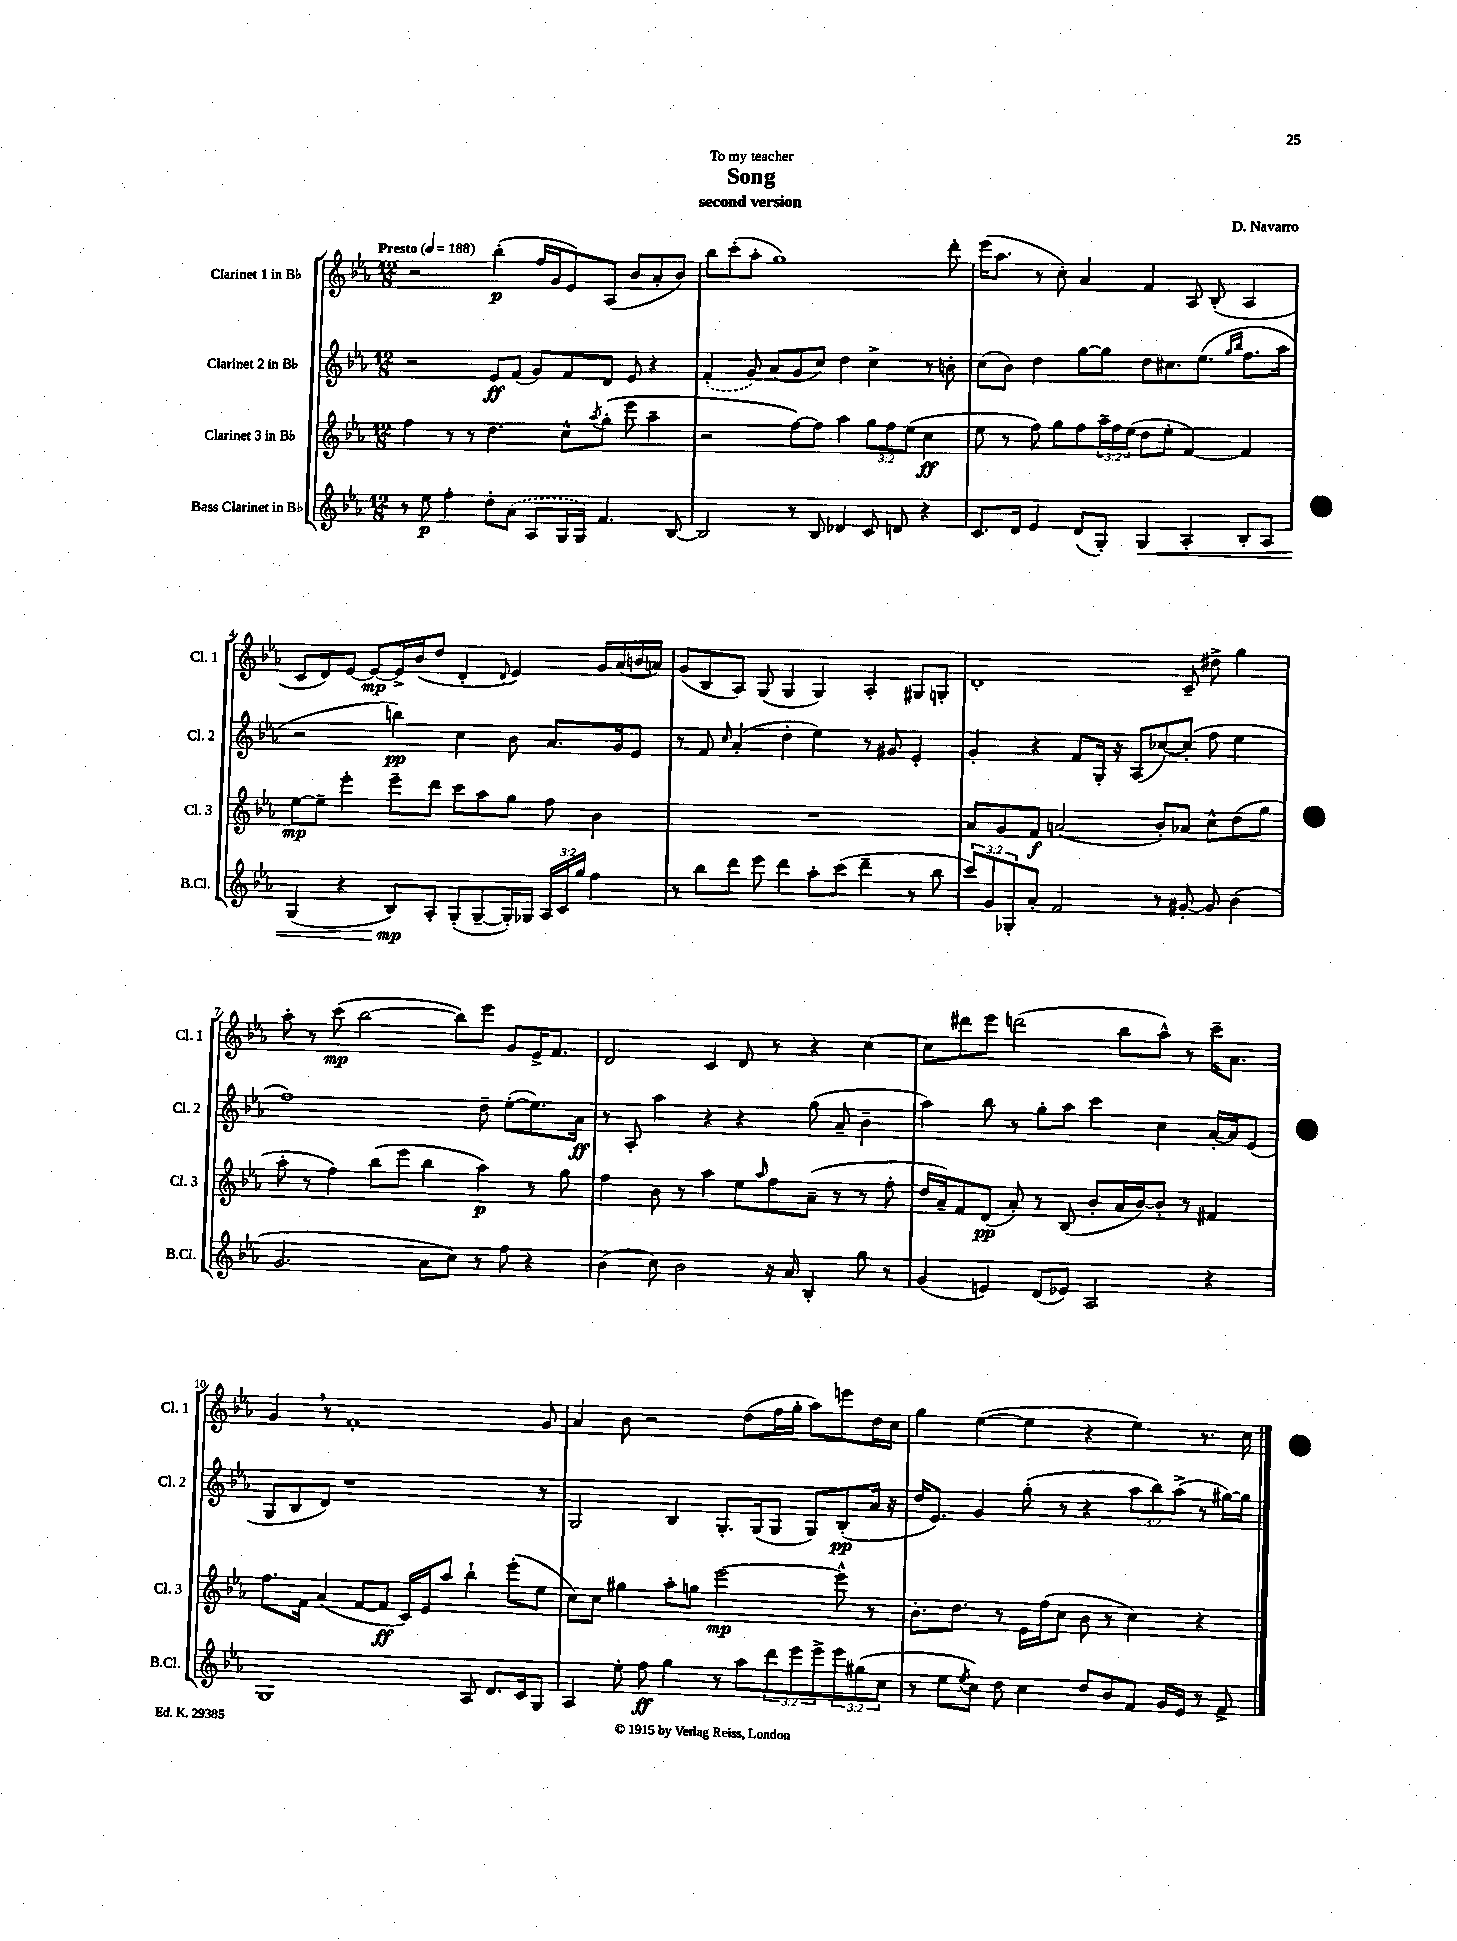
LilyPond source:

\header { title = "Song" composer = "D. Navarro" subtitle = "second version" dedication = "To my teacher" }
<<
\new StaffGroup <<
\new Staff = "s0" \with { instrumentName = "Clarinet 1 in Bb" shortInstrumentName = "Cl. 1" } {
    \clef treble \key ees \major \numericTimeSignature \time 12/8 \tempo "Presto" 4 = 188
    r2 bes''4-.\p( f''16 g'16 ees'8) aes8( bes'8 aes'8-. bes'8) |
    bes''8 c'''8-.( aes''8-. g''1) d'''8-. |
    ees'''16( aes''8. r8 c''8-.) aes'4 f'4 aes8 bes8-.( aes4 |
    c'8 d'8) ees'8~ ees'8~\mp ees'16-> bes'16( d''8 d'4-. \appoggiatura { d'8 } ees'4) g'16 aes'16( b'16 a'16) |
    g'8( bes8 aes8) g8( g4 g4) aes4-. gis8 g8-. |
    d'1-. c'8-- dis''8-> g''4 |
    aes''8-. r8 c'''8\mp( bes''2~ bes''8) ees'''8 g'8 ees'16-> f'8. |
    d'2 c'4 d'8 r8 r4 c''4~ |
    c''8 dis'''8 ees'''8 d'''2( bes''8 aes''8-^) r8 c'''16-- aes'8. |
    g'4 \breathe r8 f'1-. g'8 |
    aes'4 bes'8 r2 d''8( f''16 g''16-. aes''8) e'''8 d''16 c''16 |
    g''4 ees''4~( ees''4 r4 ees''4) r8. c''16 \bar "|." |
}
\new Staff = "s1" \with { instrumentName = "Clarinet 2 in Bb" shortInstrumentName = "Cl. 2" } {
    \clef treble \key ees \major \numericTimeSignature \time 12/8 \override Staff.TupletNumber.text = #tuplet-number::calc-fraction-text
    r2 ees'8\ff f'8( g'8) f'8 d'8 ees'8 r4 |
    \once \slurDashed f'4-.( g'8) aes'8( g'8 c''8) d''4 c''4-> r8 b'8-. |
    c''8( bes'8) d''4 g''8~ g''8 d''8 cis''8. ees''8.( \grace { g''16 bes''16 } f''8. aes''16 |
    r2 b''4\pp) c''4 bes'8 aes'8. g'16 ees'8 |
    r8 f'8 \grace { c''16 } aes'4-.( d''4-. ees''4) r8 gis'8 ees'4-. |
    g'4-. r4 f'8 g16-. r16 aes8( ces''8~) ces''8-.( f''8 ees''4 |
    f''1) d''8-- ees''8~-.( ees''8.) aes'16\ff |
    r8 aes8-. aes''4 r4 r4 g''8( aes'8-- bes'4-- |
    aes''4) bes''8 r8 g''8-. aes''8 c'''4 c''4 aes'16~-. aes'16 ees'8( |
    g8 bes8 d'8) r1 r8 |
    g2 bes4 g8.-. g16( g8 g8) bes8-.\pp( aes'16 r16 |
    d''16 ees'8.) g'4 g''8-.( r8 r4 \tuplet 3/2 { aes''8 bes''8) aes''8->( } r8 gis''16~) gis''16 \bar "|." |
}
\new Staff = "s2" \with { instrumentName = "Clarinet 3 in Bb" shortInstrumentName = "Cl. 3" } {
    \clef treble \key ees \major \numericTimeSignature \time 12/8 \override Staff.TupletNumber.text = #tuplet-number::calc-fraction-text
    f''4 r8 r8 d''4. c''8-^ \acciaccatura { aes''8 } g''8-.( ees'''8 aes''4-- |
    r2 f''8~) f''8 aes''4 \tuplet 3/2 { g''8 f''8 ees''8( } c''4\ff |
    ees''8 r8 f''8) g''8 f''8 \tuplet 3/2 { aes''16-- f''16 ees''16( } d''8 ees''8-. f'4~) f'4 |
    ees''8~\mp ees''8-- ees'''4-. ees'''8-- d'''8 c'''8 aes''8 g''8 f''8 bes'4 |
    R1. |
    aes'8 g'8 f'8\f a'2( bes'8-.) aes'8 c''8-^ d''8( g''8 |
    aes''8-. r8 f''4) bes''8( ees'''8 bes''4 aes''4\p) r8 g''8 |
    f''4 bes'8 r8 aes''4 ees''8 \grace { aes''16 } f''8 aes'8--( r8 r8 f''8-. |
    d''16 aes'16--) f'8 d'8\pp( aes'8-.) r8 bes8( bes'8-. aes'16 bes'16~) bes'8-. r8 fis'4 |
    f''8. f'16 aes'4( f'8~ f'8\ff c'16) ees'16 aes''8 bes''4-! ees'''8-.( ees''8 |
    c''8) c''8 gis''4 aes''8-. g''8 ees'''2~\mp ees'''8-^ r8 |
    bes'8.-. d''8. r8 ees'16 f''16( c''8 bes'8 r8 c''4) r4 \bar "|." |
}
\new Staff = "s3" \with { instrumentName = "Bass Clarinet in Bb" shortInstrumentName = "B.Cl." } {
    \clef treble \key ees \major \numericTimeSignature \time 12/8 \override Staff.TupletNumber.text = #tuplet-number::calc-fraction-text
    r8 ees''8\p f''4-. d''8-. \once \slurDashed aes'8( aes8 g16 g16) f'4. bes8~ |
    bes2 r8 bes8 des'4 c'8 d'8 r4 |
    c'8. d'16 ees'4 d'8( g8-.) g4\< aes4-. bes8-. aes8 |
    g4( r4 bes8\mp\!) aes8-. g8-.( g8~-- g16-.) ges16 \tuplet 3/2 { aes16 c'16 g''16 } f''4 |
    r8 bes''8 d'''8 ees'''8 d'''4 aes''8-. c'''8( d'''4-- r8 bes''8 |
    \tuplet 3/2 { c'''8) g'8 ges8-. } aes'8-. f'2 r8 gis'8~-. gis'8 bes'4( |
    g'2. aes'8 c''8) r8 f''8 r4 |
    bes'4( c''8) bes'2 r16 aes'16 bes4-. g''8 r8 |
    g'4( e'4) d'8( ees'8) aes2 r4 |
    g1 aes8 d'8. c'16 g8 |
    aes4 ees''8-. f''8\ff g''4 r8 aes''8 \tuplet 3/2 { d'''8 ees'''8 ees'''8-> } \tuplet 3/2 { ees'''8 gis''8( c''8 } |
    r8 ees''8 \acciaccatura { ees''8 } c''8) d''8 c''4 d''8 bes'8 f'8 g'16 ees'16 r8 f'8-> \bar "|." |
}
>>
>>
